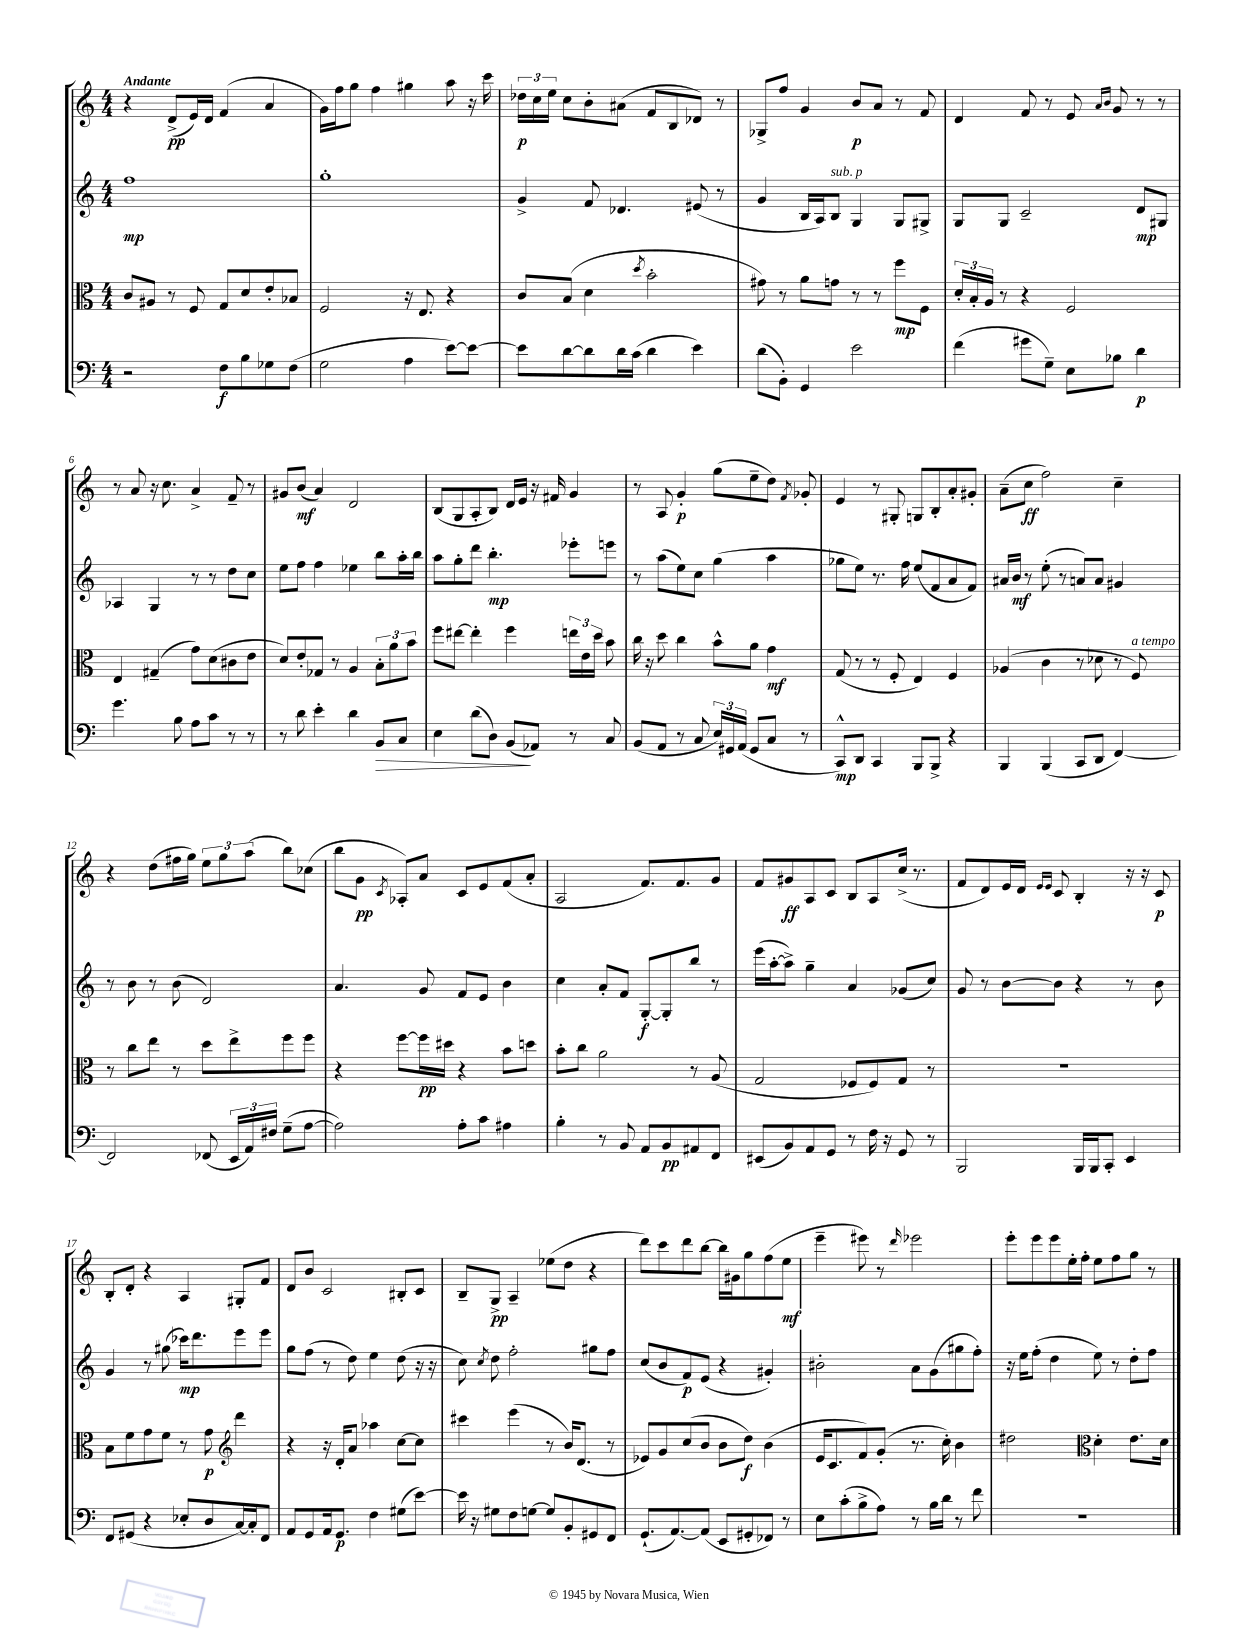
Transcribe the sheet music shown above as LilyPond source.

<<
\new StaffGroup <<
\new Staff = "s0" {
    \clef treble \key c \major \numericTimeSignature \time 4/4 \tempo "Andante"
    \autoBeamOff r4 d'8[->\pp( e'16) d'16] f'4( a'4 |
    g'16[) f''16 g''8] f''4 gis''4 a''8 r16 c'''16 |
    \tuplet 3/2 { des''16[\p c''16 e''16] } c''8[ b'8-. ais'8]( f'8[ b8 des'8]) r8 |
    ges8[-> f''8] g'4 b'8[\p a'8] r8 f'8 |
    d'4 f'8 r8 e'8 \grace { a'16[ b'16] } g'8 r8 r8 |
    r8 a'8 r16 c''8. a'4-> f'8-- r8 |
    gis'8[ b'8]\mf( a'4) d'2 |
    b8[( g8 a8-. b8]) d'16[ e'16] r16 fis'16 g'4 |
    r8 a8 g'4-.\p g''8[( e''8-- d''8]) \acciaccatura { f'8 } ges'8-. |
    e'4 r8 gis8-. g8[ b8-. a'8-. gis'8]-. |
    a'8[--( c''8]\ff f''2) c''4-- |
    r4 d''8[( fis''16 g''16]) \tuplet 3/2 { e''8[ g''8 a''8]( } b''8[) ces''8]( |
    b''8[ g'8]\pp \acciaccatura { c'8 } aes8[-.) a'8] c'8[ e'8 f'8( a'8]-. |
    a2 f'8.[) f'8. g'8] |
    f'8[ gis'8\ff a8 c'8] b8[ a8 c''16]->( r8. |
    f'8[ d'8) e'16 d'16] \grace { e'16[ e'16] } c'8 b4-. r16 r16 c'8\p |
    b8[-. d'8]-. r4 a4 gis8[-. f'8] |
    d'8[ b'8] c'2 bis8[-. c'8] |
    b8[-- g8]->\pp a4-- ees''8[( d''8] r4 |
    d'''8[) c'''8 d'''8 b''8]~ b''16[ gis'16 g''8 f''8( e''8]\mf |
    e'''4-- eis'''8) r8 \grace { d'''16 } ees'''2 |
    e'''8[-. e'''8 e'''8 e''16-. f''16]-. e''8[ f''8 g''8] r8 \bar "|." |
}
\new Staff = "s1" {
    \clef treble \key c \major \numericTimeSignature \time 4/4
    \autoBeamOff f''1\mp |
    g''1-. |
    g'4-> f'8 des'4. eis'8( r8 |
    g'4 b16[ a16) b8]^\markup { \italic "sub. p" } g4 g8[ gis8]-> |
    g8[ g8] c'2-- d'8[\mp gis8] |
    aes4 g4 r8 r8 d''8[ c''8] |
    e''8[ f''8] f''4 ees''4 b''8[ a''16-. b''16] |
    a''8[ g''8-. d'''8] b''4.-.\mp ees'''8[-. e'''8] |
    r8 a''8[( e''8) c''8] g''4( a''4 |
    ges''8[ e''8]) r8. f''16 e''8[( f'8 a'8 f'8]) |
    ais'16[ b'16]\mf r8 e''8-.( r8 a'8[) a'8] gis'4 |
    r8 b'8 r8 b'8( d'2) |
    a'4. g'8 f'8[ e'8] b'4 |
    c''4 a'8[-. f'8] g8[~-.\f g8-. b''8] r8 |
    e'''16[( a''16~-. a''8]->) g''4-- a'4 ges'8[( c''8]) |
    g'8 r8 b'8[~ b'8] r4 r8 b'8 |
    g'4 r8 gis''8( ces'''16[\mp) d'''8. e'''8 e'''8] |
    g''8[ f''8]( r8 d''8) e''4 d''8( r16 r16 |
    c''8) \acciaccatura { c''8 } d''8 f''2-. gis''8[ f''8] |
    c''8[( b'8 f'8\p) e'8]( r4 gis'4-.) |
    bis'2-. a'8[ g'8( gis''8 f''8]-.) |
    r16 e''16[ f''8]-.( d''4 e''8) r8 d''8[-. f''8] \bar "|." |
}
\new Staff = "s2" {
    \clef alto \key c \major \numericTimeSignature \time 4/4
    \autoBeamOff c'8[ ais8] r8 f8 g8[ d'8 e'8-. bes8] |
    f2 r16 e8. r4 |
    c'8[ b8]( d'4 \acciaccatura { d''8 } b'2-. |
    gis'8) r8 a'8[ g'8] r8 r8 f''8[\mp f8] |
    \tuplet 3/2 { d'16[-. b16-. a16] } r8 r4 f2 |
    e4 gis4--( g'8[) d'8( cis'8 e'8] |
    d'8[) e'8-. ges8] r8 a4 \tuplet 3/2 { b8[-. a'8 b'8] } |
    f''8[ eis''8]~ eis''4-. f''4 \tuplet 3/2 { e''16[ e'16 d''16] } b'8 |
    c''16 r16 d''8 c''4 b'8[-^ a'8] g'4\mf |
    g8( r8 r8 f8-. e4) f4 |
    aes4( c'4 r8 des'8 r8 f8^\markup { \italic "a tempo" }) |
    r8 c''8[ e''8] r8 d''8[ e''8-> f''8 f''8] |
    r4 f''8[~ f''16\pp dis''16] r4 b'8[ d''8] |
    b'8[-. c''8] a'2 r8 a8( |
    g2 fes8[ fes8) g8] r8 |
    R1 |
    b8[ f'8 g'8 f'8] r8 g'8\p \clef treble d'''4 |
    r4 r16 d'16[-. a'8] aes''4 c''8[~ c''8] |
    cis'''4 e'''4( r8 b'16[) d'8.]( r8 |
    ees'8[) g'8 c''8( b'8] b'8[ d''8]\f) b'4( |
    e'16[ c'8. f'8) g'8]-.( r8. c''16-.) b'4 |
    dis''2 \clef alto d'4-. e'8.[ d'16] \bar "|." |
}
\new Staff = "s3" {
    \clef bass \key c \major \numericTimeSignature \time 4/4
    \autoBeamOff r2 f8[\f b8 ges8 f8]( |
    g2 a4 e'8[~) e'8]~ |
    e'8[ d'8~ d'8 d'16 c'16]( d'4 e'4) |
    d'8[( b,8]-.) g,4 e'2 |
    f'4( gis'8[ g8]--) e8[ bes8] d'4\p |
    g'4. b8 a8[ c'8] r8 r8 |
    r8 d'8 e'4-. d'4 b,8[\> c8] |
    e4 d'8[( d8]) b,8[\!( aes,8]) r8 c8 |
    b,8[( a,8] r8 c8 \tuplet 3/2 { e16[) gis,16 a,16]( } gis,8[ c8] r8 |
    c,8[-^\mp) d,8] c,4 b,,8[ b,,8]-> r4 |
    b,,4 b,,4( c,8[ d,8] f,4~) |
    f,2 fes,8( \tuplet 3/2 { e,16[ a,16) fis16] } g8[--( a8]~ |
    a2) a8[-. c'8] ais4 |
    b4-. r8 b,8 a,8[ b,8\pp ais,8 f,8] |
    eis,8[( b,8) a,8 g,8] r8 f16 r16 g,8 r8 |
    b,,2 b,,16[ b,,16 c,8]-. e,4 |
    f,8[ gis,8]( r4 ees8[-. d8 c16~) c16-. f,8] |
    a,8[ g,8 a,16 g,8.]\p f4 gis8[( e'8]~) |
    e'16 r16 gis8[ f8 g8]~ g8[ b,8-. gis,8 f,8] |
    g,8.[-!( a,8.~) a,8]( e,8[ gis,8-. fes,8]) r8 |
    e8[ c'8-.( b8-> a8]) r8 b16[ d'16] r8 f'8 |
    R1 \bar "|." |
}
>>
>>
